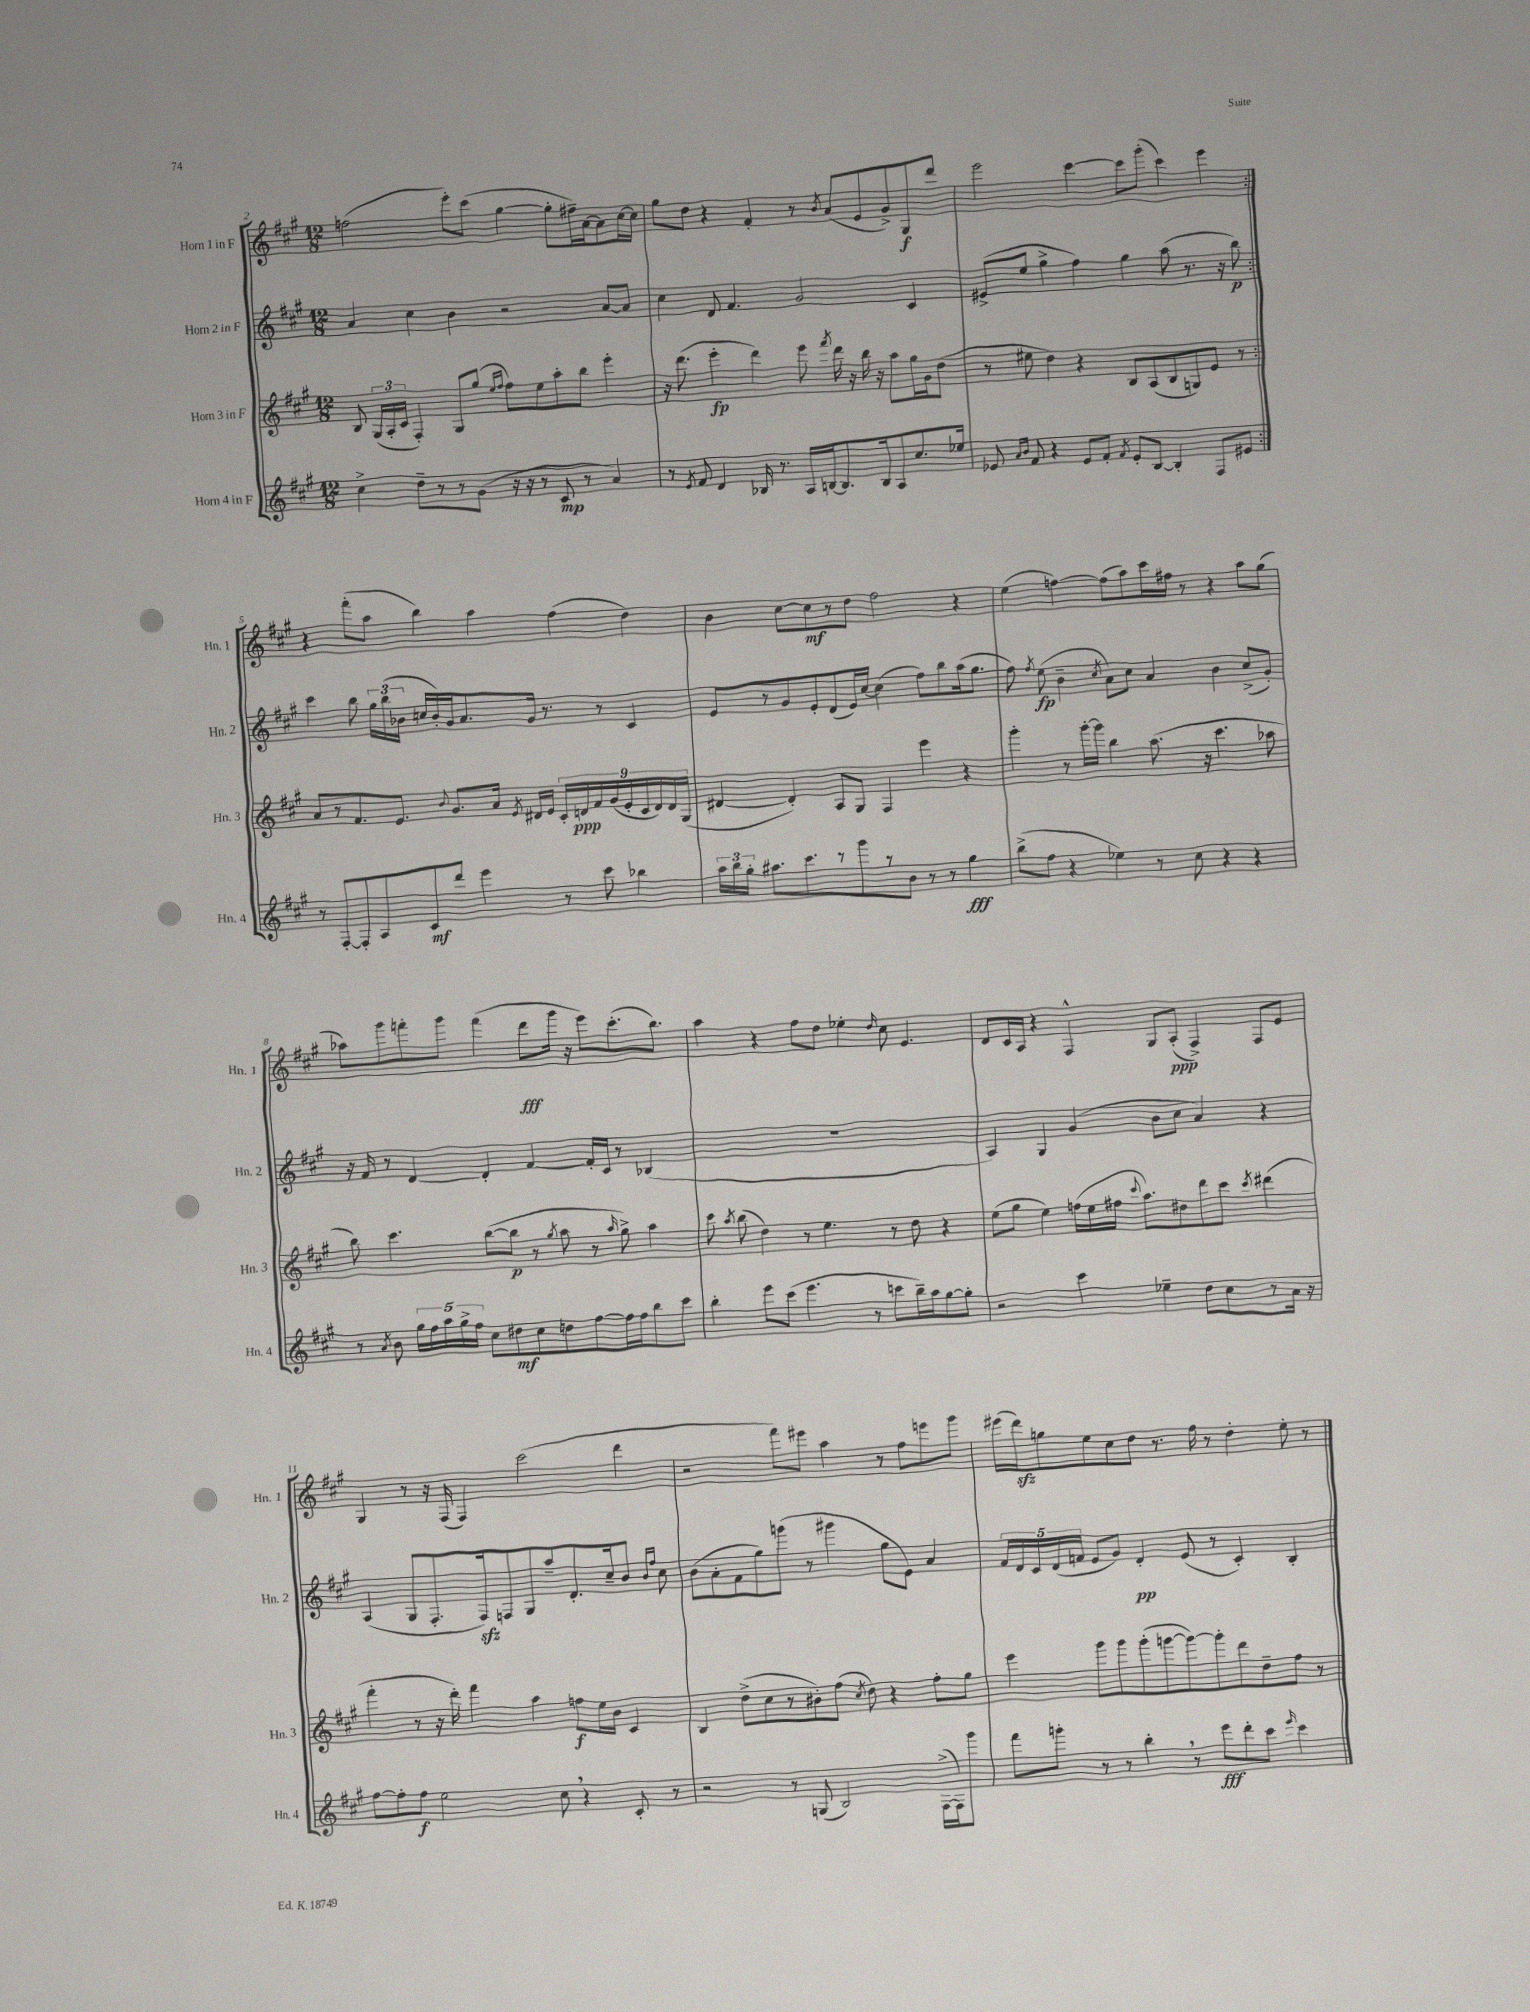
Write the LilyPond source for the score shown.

<<
\new StaffGroup <<
\new Staff = "s0" \with { instrumentName = "Horn 1 in F" shortInstrumentName = "Hn. 1" } {
    \clef treble \key a \major \numericTimeSignature \time 12/8
    \autoBeamOff \repeat volta 2 { f''2( e'''8[-.) cis'''8]( gis''4~ gis''8[-. fis''16--) a'16~ a'8 cis''16~ cis''16] |
    gis''8[ d''8] r4 fis'4-. r8 \acciaccatura { b'8 } a'8[( e'8 gis'8->) gis8\f d'''8] |
    e'''2 cis'''4~ cis'''8[ gis'''8]-.( cis'''4) e'''4 | }
    r4 fis'''8[-.( a''8] b''4) a''4 fis''4( d''4) |
    b'4 cis''8[~ cis''8\mf r8 d''8] fis''2 r4 |
    e''4( f''4~) f''8[( a''8) cis'''16 fis''16] r8 r4 a''8[ gis''8]( |
    aes''8[) gis'''8 f'''8-. gis'''8] f'''4( d'''8[\fff gis'''16] r16 e'''8[) cis'''8.-.( b''8.]) |
    a''4 r4 fis''8[ d''8] ees''4-. \grace { d''16 } cis''8 e'4. |
    d'8[ cis'16 a16] r4 fis4-^ gis8[ a8]-.\ppp( fis4->) fis8[ e'8] |
    gis4 r8 r16 fis16( fis4) cis'''2( d'''4 |
    r2 fis'''8[) eis'''8] a''4 r8 fis''8[ e'''8 gis'''8] |
    eis'''16[( d'''16\sfz) g''8 e''8 cis''8 d''8] r8. fis''16 r8 d''4-. e''8-. r8 \bar "|." |
}
\new Staff = "s1" \with { instrumentName = "Horn 2 in F" shortInstrumentName = "Hn. 2" } {
    \clef treble \key a \major \numericTimeSignature \time 12/8
    \autoBeamOff \repeat volta 2 { a'4 cis''4 b'4 r2 a'8[~ a'8] |
    cis''4 d'8 fis'4. gis'2 cis'4 |
    eis'8[->( e''8] gis''4-> fis''4) gis''4 a''8( r8. r16 b''8\p) | }
    cis'''4 b''8 \tuplet 3/2 { gis''16[ b''16( bes'16] } c''16[ bes'16-.) gis'16 a'8. gis'16] r8. r8 cis'4 |
    e'8[ r8 gis'8 e'8-. d'8( e'16) cis''16]~ cis''4( fis''8[) b''8 a''16( gis''8.] |
    fis''8) \acciaccatura { fis''8 } e''8\fp( b'4-- \acciaccatura { cis''8 } a'8[) cis''8] a'4 b'4 cis''8[->( gis'8]-.) |
    r16 fis'16 r8 d'4~ d'4-. fis'4~ fis'16[-. cis'16] r8 bes4( |
    R1. |
    a4) gis4 gis'4( b'8[ cis''8] a'4) r4 |
    a4( gis8[ fis8.-. fis16\sfz) f8 gis8 a''8-- d'8.-. cis''16-- b'8] \grace { b'16[ fis''16] } cis''8 |
    b'8[( a'8-. fis'8 gis''8) g'''8]( r8 gis'''4 gis''8[ e'8]) a'4 |
    \tuplet 5/4 { fis'16[ d'16 cis'16 d'16( f'16] } e'8[ gis'8]) d'4-.\pp e'8( r8 cis'4-.) b4-. \bar "|." |
}
\new Staff = "s2" \with { instrumentName = "Horn 3 in F" shortInstrumentName = "Hn. 3" } {
    \clef treble \key a \major \numericTimeSignature \time 12/8
    \autoBeamOff \repeat volta 2 { b8 \tuplet 3/2 { gis16[( a16-. cis'16] } fis4-.) gis8[ gis''8]( \grace { e''16[ fis''16] } fis''8[) e''8 a''8-. b''8] e'''4-. |
    r16 d'''8.( e'''4-.\fp d'''4) e'''8 \acciaccatura { fis'''8 } d'''16 r16 b''16 r16 a''8[ gis''16 gis'16 d''8]( |
    r8 eis''8 d''4) r4 b8[ a8( b8 g8) e'8] r8 | }
    a'8[ r8 fis'8. e'8.] \appoggiatura { b'8 } gis'8.[ a'16] \acciaccatura { e'8 } dis'16[ e'16] \tuplet 9/8 { cis'16[-. d'16\ppp fis'16 gis'16( e'16-. cis'16 d'16) d'16 gis16]( } |
    dis'4~ dis'4-.) a8[ gis8] fis4 e'''4 r4 |
    gis'''4-. r8 gis'''16[~-. gis'''16] b''4 a''8.( r16 cis'''4. aes''8 |
    b''8) cis'''4. b''8[~( b''8]\p r8 \acciaccatura { gis''8 } a''8 r8 \grace { a''16 } gis''8->) a''4 |
    cis'''8 \acciaccatura { a''8 } b''8( d''4) r8 e''4. r8 d''8 r4 |
    e''8[( gis''8] e''4) f''16[( e''16 fis''16] \appoggiatura { cis'''8 } a''8.[) dis''8 d'''8 cis'''8] \acciaccatura { cis'''8 } dis'''4( |
    fis'''4-. r8 r16 d'''16-.) fis'''4 a''4 f''8[\f e''16 b'16] cis'4 |
    b4 d''8[->( cis''8 r8 bis'8-.) fis''8]( \acciaccatura { cis''8 } d''8) r4 fis''8[-. gis''8] |
    e'''4 gis'''8[ gis'''8 gis'''8-.( g'''8~ g'''8~) g'''8-. d'''8 d''8-- fis''8] r8 \bar "|." |
}
\new Staff = "s3" \with { instrumentName = "Horn 4 in F" shortInstrumentName = "Hn. 4" } {
    \clef treble \key a \major \numericTimeSignature \time 12/8
    \autoBeamOff \repeat volta 2 { cis''4-> d''8[-- r8 r8 gis'8]( r16 r16 r8 cis'8\mp r8 a'4) |
    r8 \acciaccatura { e'8 } fis'8 d'4 bes16 r8. a16[ b16~ b8. b16 a8 cis''8. ees''16] |
    ees'8 \grace { a'16[ b'16] } fis'8 r4 ees'8[ fis'8]-. \acciaccatura { fis'8 } ees'8[-. b8]~ b4-. fis8[ eis'8] | }
    r8 fis8[~-. fis8-. a8 cis'8\mf d'''8] e'''4 r8 cis'''8 bes''4 |
    \tuplet 3/2 { a''16[ b''16 gis''16]-. } ais''8.[ cis'''8. r8 gis'''8 r8 b'8] r8 r8 gis''4\fff |
    b''8[->( fis''8] r4 ees''4) r8 cis''8 r4 r4 |
    r8 \acciaccatura { a'8 } b'8 \tuplet 5/4 { gis''16[ fis''16 a''16 gis''16-> fis''16] } cis''8[ dis''8\mf cis''8 d''8 fis''8~ fis''16 fis''16 b''8 cis'''8] |
    b''4-. e'''8[ cis'''8]( e'''4. r8 c'''8[ b''16--) a''16 gis''8~ gis''8]-. |
    r2 cis'''4 ees''4-- d''8[ cis''8 r8 a'16] r16 |
    fis''8[~ fis''8-. fis''8]\f e''2 cis''8 \breathe r4 cis'8-. r8 |
    r2 r8 g8( b2) fis16[~->( fis16) gis'''8] |
    fis'''8[ g'''8]-. r8 r8 b''4-. \breathe r8 e'''8[\fff d'''8-. cis'''8] \grace { e'''16 } cis'''4 \bar "|." |
}
>>
>>
\layout { \context { \Score currentBarNumber = #2 } }
